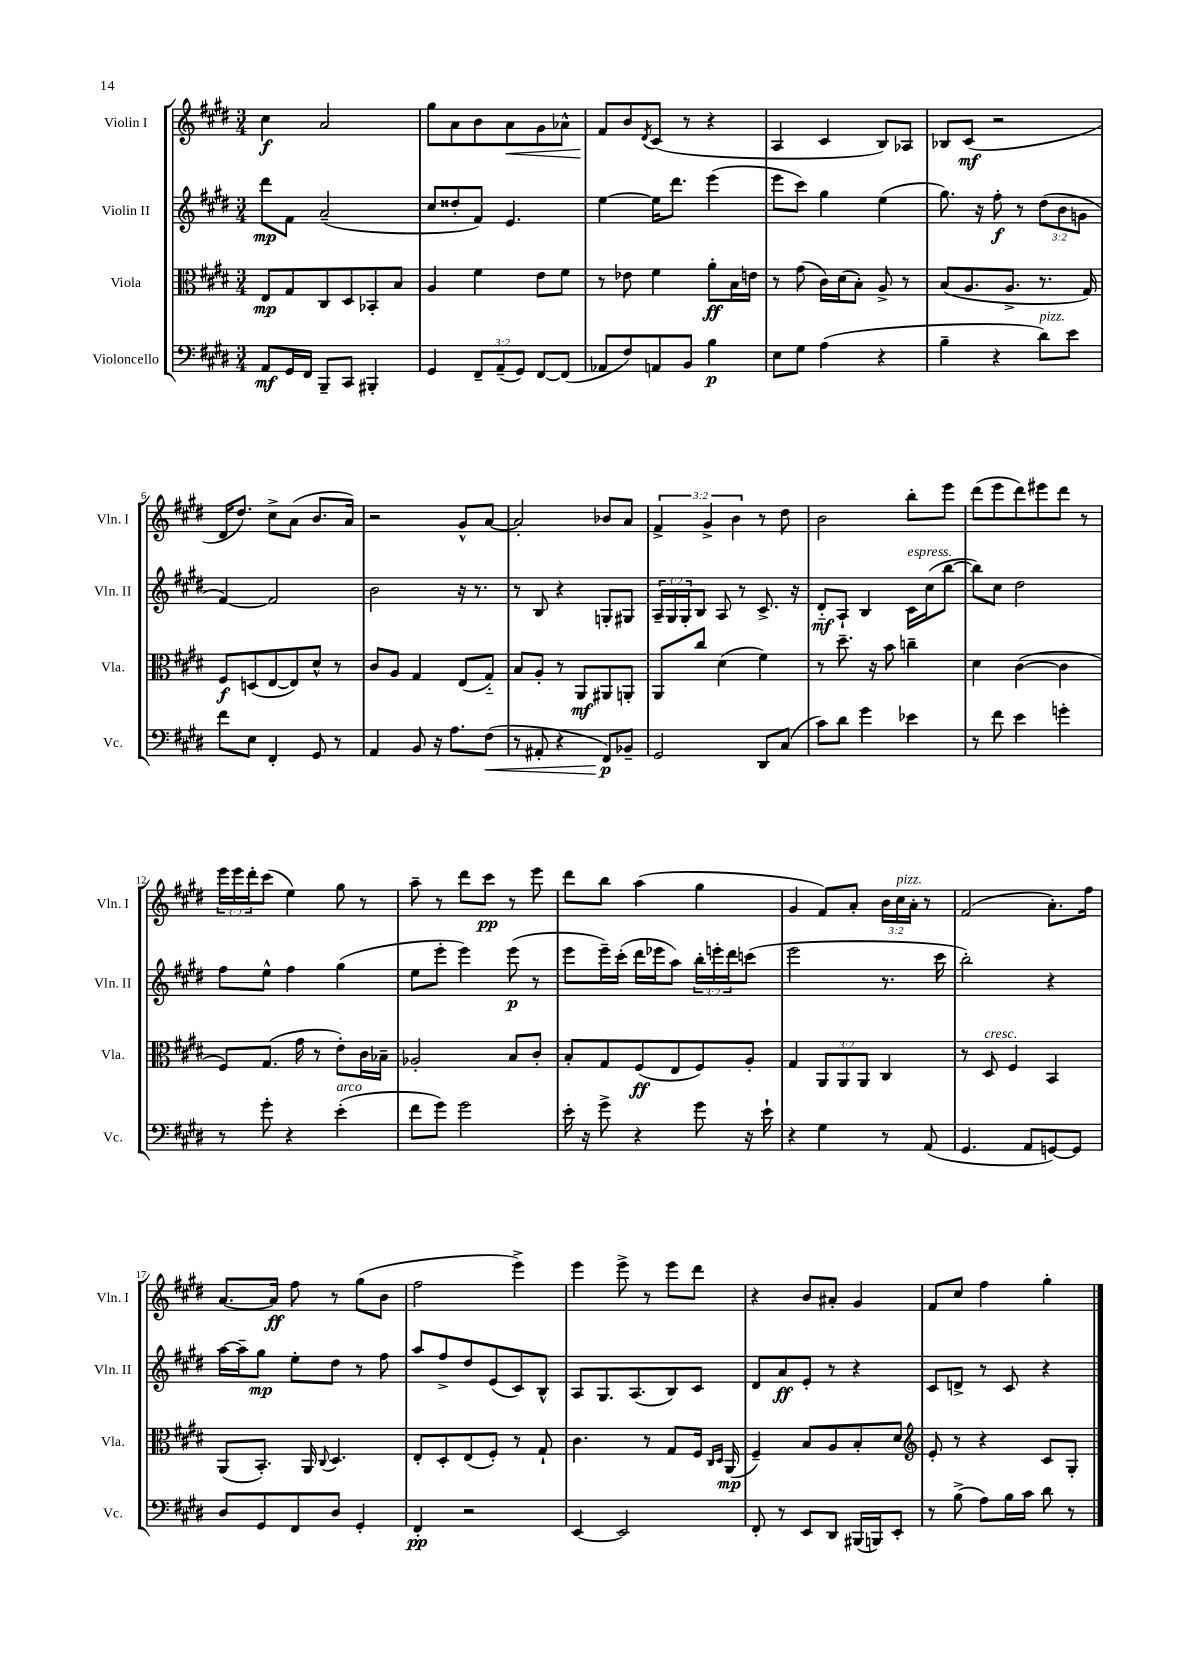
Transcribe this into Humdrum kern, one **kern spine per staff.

**kern	**kern	**kern	**kern
*staff4	*staff3	*staff2	*staff1
*clefF4	*clefC3	*clefG2	*clefG2
*k[f#c#g#d#]	*k[f#c#g#d#]	*k[f#c#g#d#]	*k[f#c#g#d#]
*M3/4	*M3/4	*M3/4	*M3/4
8AA/L	8E/L	8ddd#\L	4cc#\
16GG#/L	8G#/	8f#\J	.
16FF#/JJ	.	.	.
8BBB~/L	8C#/	(2a~/	2a/
8CC#/J	8D#/	.	.
4BBB#'/	8BB-'/	.	.
.	8B/J	.	.
=	=	=	=
4GG#/	4A/	8cc#/L	8gg#\L
.	.	8dd##'/	8a\
12FF#~/L	4f#\	8f#/J)	8b\
(12AA~/	.	.	.
.	.	4.e/	8a\
12GG#/J)	.	.	.
[8FF#/L	8e\L	.	8g#\
(8FF#/]J	8f#\J	.	8a-^^\J
=	=	=	=
8AA-/L	8r	[4ee\	8f#/L
8F#/)	8e-\	.	8b/
.	.	.	8qd#/
8AA/	4f#\	16ee\]LK	(8c#/J
.	.	8.ddd#\J	.
8BB/J	.	.	8r
4B\	8a'\L	(4eee\	4r
.	16B\L	.	.
.	16e\JJ	.	.
=	=	=	=
8E\L	8r	8eee\L	4A/
8G#\J	(8g#\	8ccc#\J)	.
(4A\	16c#\LL)	4gg#\	4c#/
.	(16d#\J	.	.
.	8B'\J)	.	.
4r	8A^/	(4ee\	8B/L)
.	8r	.	8A-/J
=	=	=	=
4B~\	(8B/L	8.gg#\)	8B-/L
.	8.A/	.	(8c#/J
.	.	16r	.
4r	.	8ff#'\	2r
.	8.A^/J	.	.
.	.	8r	.
8d#\L)	8.r	(12dd#\L	.
.	.	12b\	.
8e\J	.	.	.
.	.	12g\J	.
.	16G#/)	.	.
=	=	=	=
8f#\L	8F#/L	[4f#/)	16d#/LK
.	.	.	8.dd#/J)
8E\J	(8D/	.	.
4FF#'/	[8E/	2f#/]	8cc#^\L
.	8E/])	.	(8a\J
8GG#/	8d#^^/J	.	8.b/L
8r	8r	.	.
.	.	.	16a/Jk)
=	=	=	=
4AA/	8c#/L	2b\	2r
.	8A/J	.	.
8BB/	4G#/	.	.
16r	.	.	.
8.A\L	.	.	.
.	(8E/L	16r	8g#^^/L
.	.	8.r	.
(8F#\J	8G#'~/J)	.	[8a/J
=	=	=	=
8r	8B/L	8r	2a'/]
8AA#'/	8A'/J	8B/	.
4r	8r	4r	.
.	8AA/L	.	.
8FF#/L)	8AA#/	8G'/L	8b-/L
8BB-~/J	8AA'/J	8G#/J	8a/J
=	=	=	=
2GG#/	8AA/L	24A~/LL	6f#^/
.	.	24G#/	.
.	.	24G#'/J	.
.	8cc#/J	8B/J	.
.	.	.	6g#^/
.	(4d#\	8A/	.
.	.	.	6b\
.	.	8r	.
8DD#/L	4f#\)	8.c#^/	8r
(8C#/J	.	.	8dd#\
.	.	16r	.
=	=	=	=
8c#\L)	8r	8d#'~/L	2b\
8d#\J	8.dd#~\	8A`/J	.
4g#\	.	4B/	.
.	16r	.	.
.	8b\	.	.
4e-\	4cc~\	16c#\LL	8bb'\L
.	.	(16cc#\J	.
.	.	[8bb\J	8eee\J
=	=	=	=
8r	4d#\	8bb\]L)	(8ddd#\L
8f#\	.	8cc#\J	8eee\
4e\	([4c#\	2dd#\	8ddd#\)
.	.	.	8eee#\
4g'\	4c#\]	.	8ddd#\J
.	.	.	8r
=	=	=	=
8r	8F#/L)	8ff#\L	24eee\LL
.	.	.	24eee\
.	.	.	24ddd#'\J
8g#'\	(8.G#/J	8ee^^\J	(8ccc#\J
4r	.	4ff#\	4ee\)
.	16g#\	.	.
.	8r	.	.
(4e'\	8e'\L)	(4gg#\	8gg#\
.	16c#\L	.	8r
.	16B-~\JJ	.	.
=	=	=	=
8f#\L	2A-'/	8ee\L	8aa~\
8g#\J)	.	8eee'\J	8r
2g#\	.	4eee\)	8ddd#\L
.	.	.	8ccc#\J
.	8B/L	(8eee\	8r
.	8c#'/J	8r	8eee\
=	=	=	=
16e'\	8B'/L	8eee\L	8ddd#\L
16r	.	.	.
8g#^\	8G#/	16eee~\L)	8bb\J
.	.	(16ccc#'\JJ	.
4r	(8F#/	16ddd#\LL	(4aa\
.	.	16eee-\J	.
.	8E/	8aa\J)	.
8g#\	8F#/)	24bb'\LL	4gg#\
.	.	24eee'\	.
.	.	24ddd#\J	.
16r	8A'/J	(8ccc\J	.
16e`\	.	.	.
=	=	=	=
4r	4G#/	2eee\	4g#/
4G#\	12AA/L	.	8f#/L)
.	12AA/	.	.
.	.	.	8a'/J
.	12AA/J	.	.
8r	4C#/	8.r	24b\LL
.	.	.	24cc#\
.	.	.	24a'\JJ
(8AA/	.	.	8r
.	.	16ccc#\	.
=	=	=	=
4.GG#/	8r	2bb'\)	(2f#/
.	8D#/	.	.
.	4F#/	.	.
8AA/L	.	.	.
[8GG/)	4BB/	4r	8.a'\L)
8GG/]J	.	.	.
.	.	.	16ff#\Jk
=	=	=	=
8D#/L	(8AA/L	[16aa\LL	[8.a/L
.	.	16aa~\]J	.
8GG#/	8.BB'/J)	8gg#\J	.
.	.	.	16a/]Jk
8FF#/	.	8ee'\L	8ff#\
.	16AA/	.	.
.	8qqC#/	.	.
8D#/J	4.D#/	8dd#\J	8r
4GG#'/	.	8r	(8gg#\L
.	.	8ff#\	8b\J
=	=	=	=
4FF#'/	8E'/L	8aa/L	2ff#\
.	8D#'/	8ff#^/	.
2r	(8E/	8dd#/	.
.	8F#'/J)	(8e/	.
.	8r	8c#/)	4eee^\)
.	8G#`/	8B^^/J	.
=	=	=	=
[4EE/	4.c#\	8A/L	4eee\
.	.	8.G#/	.
2EE/]	.	.	8eee^\
.	.	(8.A/	.
.	8r	.	8r
.	8G#/L	8B/)	8eee\L
.	16F#/Jk	8c#/J	8ddd#\J
.	16qqC#/LL	.	.
.	16qqD#/JJ	.	.
.	(16AA/	.	.
=	=	=	=
8FF#'/	4F#~/)	8d#/L	4r
8r	.	8a/	.
8EE/L	8B/L	8e'/J	8b/L
8DD#/J	8A/	8r	8a#'/J
(16BBB#/LL	8B'/	4r	4g#/
16BBB/J)	.	.	.
8EE'/J	8d#/J	.	.
=	=	=	=
*	*clefG2	*	*
8r	8e'/	8c#/L	8f#/L
(8B^\	8r	8d^/J	8cc#/J
8A\L)	4r	8r	4ff#\
16B\L	.	8c#/	.
16c#\JJ	.	.	.
8d#\	8c#/L	4r	4gg#'\
8r	8G#'/J	.	.
==	==	==	==
*-	*-	*-	*-
